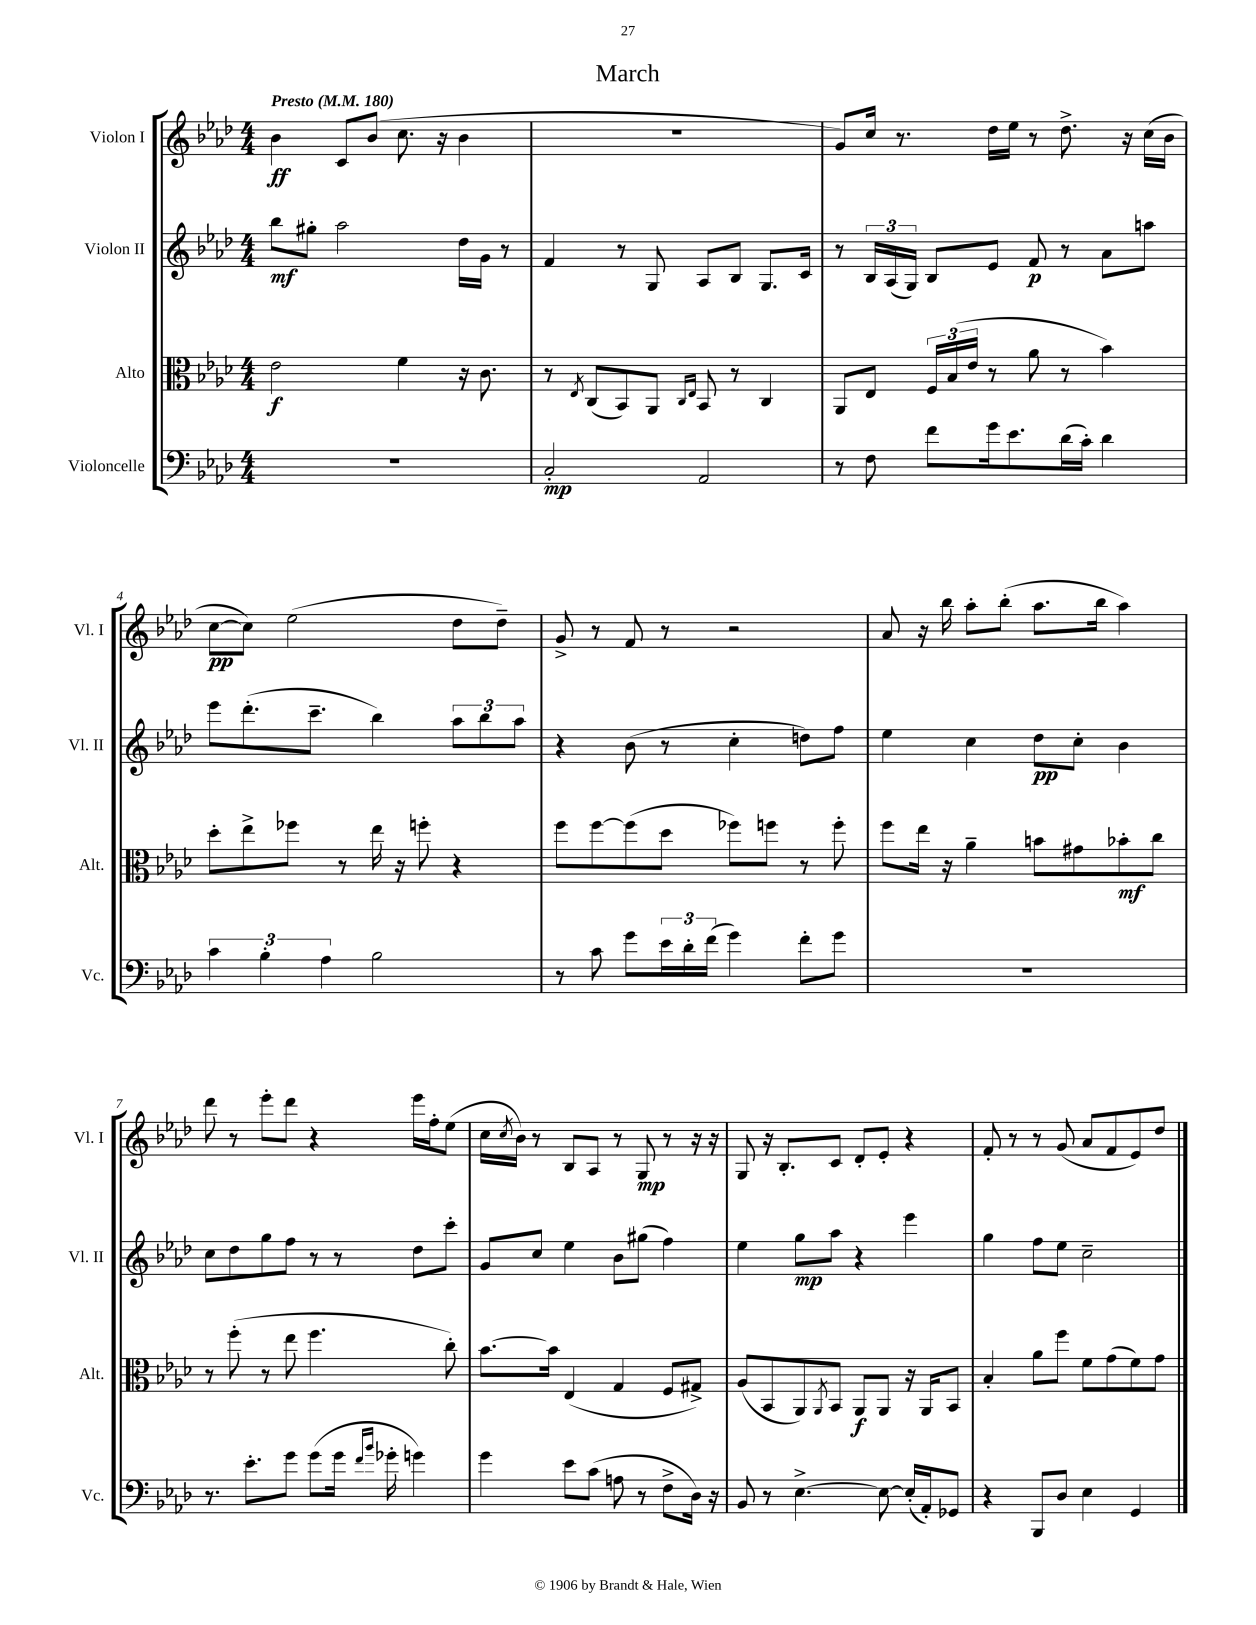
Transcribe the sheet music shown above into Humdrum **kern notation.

**kern	**dynam	**kern	**dynam	**kern	**dynam	**kern	**dynam
*part4	*part4	*part3	*part3	*part2	*part2	*part1	*part1
*staff4	*staff4	*staff3	*staff3	*staff2	*staff2	*staff1	*staff1
*I"Violoncelle	*	*I"Alto	*	*I"Violon II	*	*I"Violon I	*
*I'Vc.	*	*I'Alt.	*	*I'Vl. II	*	*I'Vl. I	*
*clefF4	*	*clefC3	*	*clefG2	*	*clefG2	*
*k[b-e-a-d-]	*	*k[b-e-a-d-]	*	*k[b-e-a-d-]	*	*k[b-e-a-d-]	*
*M4/4	*	*M4/4	*	*M4/4	*	*M4/4	*
*MM180	*	*MM180	*	*MM180	*	*MM180	*
=1	=1	=1	=1	=1	=1	=1	=1
!	!	!	!	!	!	!LO:TX:a:B:t=Presto	!
1r	.	2e-\	f	8bb-\L	mf	4b-\	ff
.	.	.	.	8gg#X'\J	.	.	.
.	.	.	.	2aa-\	.	8c/L	.
.	.	.	.	.	.	(8b-/J	.
.	.	4f\	.	.	.	8.cc\	.
.	.	.	.	.	.	16r	.
.	.	16r	.	16dd-\LL	.	4b-\	.
.	.	8.c\	.	16g\JJ	.	.	.
.	.	.	.	8r	.	.	.
=2	=2	=2	=2	=2	=2	=2	=2
2C'/	mp	8r	.	4f/	.	1r	.
.	.	8qE-/	.	.	.	.	.
.	.	(8C/L	.	.	.	.	.
.	.	8BB-/)	.	8r	.	.	.
.	.	8AA-/J	.	8G/	.	.	.
.	.	16qqC/LL	.	.	.	.	.
.	.	16qqE-/JJ	.	.	.	.	.
2AA-/	.	8BB-/	.	8A-/L	.	.	.
.	.	8r	.	8B-/J	.	.	.
.	.	4C/	.	8.G/L	.	.	.
.	.	.	.	16c/Jk	.	.	.
=3	=3	=3	=3	=3	=3	=3	=3
8r	.	8AA-/L	.	8r	.	8g/L)	.
8F\	.	8E-/J	.	24B-/LL	.	16cc/Jk	.
.	.	.	.	(24A-/	.	.	.
.	.	.	.	.	.	8.r	.
.	.	.	.	24G/JJ)	.	.	.
8f\L	.	24F/LL	.	8B-/L	.	.	.
.	.	(24B-/	.	.	.	.	.
.	.	24e-/JJ	.	.	.	.	.
16g\k	.	8r	.	8e-/J	.	16dd-\LL	.
8.e-\	.	.	.	.	.	16ee-\JJ	.
.	.	8a-\	.	8f/	p	8r	.
(16d-\L	.	8r	.	8r	.	8.dd-^\	.
16c'\JJ)	.	.	.	.	.	.	.
4d-\	.	4b-\)	.	8a-\L	.	.	.
.	.	.	.	.	.	16r	.
.	.	.	.	8aan\J	.	(16cc\LL	.
.	.	.	.	.	.	16b-\JJ	.
!!LO:LB:g=z
=4	=4	=4	=4	=4	=4	=4	=4
6c\	.	8dd-'\L	.	8eee-\L	.	[8cc\L	pp
.	.	8ee-^\	.	(8.ddd-'\	.	8cc\J])	.
6B-'\	.	.	.	.	.	.	.
.	.	8ff-X\J	.	.	.	(2ee-\	.
.	.	.	.	8.ccc~\J	.	.	.
6A-\	.	.	.	.	.	.	.
.	.	8r	.	.	.	.	.
2B-\	.	16ee-\	.	4bb-\)	.	.	.
.	.	16r	.	.	.	.	.
.	.	8ffn'\	.	.	.	.	.
.	.	4r	.	12aa-\L	.	8dd-\L	.
.	.	.	.	12bb-\	.	.	.
.	.	.	.	.	.	8dd-~\J)	.
.	.	.	.	12aa-\J	.	.	.
=5	=5	=5	=5	=5	=5	=5	=5
8r	.	8ff\L	.	4r	.	8g^/	.
8c\	.	[8ff\	.	.	.	8r	.
8g\L	.	(8ff\]	.	(8b-\	.	8f/	.
24e-\L	.	8dd-\J	.	8r	.	8r	.
24d-'\	.	.	.	.	.	.	.
(24f\JJ	.	.	.	.	.	.	.
4g\)	.	8ff-X\L)	.	4cc'\	.	2r	.
.	.	8ffn\J	.	.	.	.	.
8f'\L	.	8r	.	8ddn\L)	.	.	.
8g\J	.	8ff'\	.	8ff\J	.	.	.
=6	=6	=6	=6	=6	=6	=6	=6
1r	.	8ff\L	.	4ee-\	.	8a-/	.
.	.	16ee-\Jk	.	.	.	16r	.
.	.	16r	.	.	.	16bb-\	.
.	.	4a-~\	.	4cc\	.	8aa-'\L	.
.	.	.	.	.	.	(8bb-'\J	.
.	.	8bn\L	.	8dd-\L	pp	8.aa-\L	.
.	.	8g#X\	.	8cc'\J	.	.	.
.	.	.	.	.	.	16bb-\Jk	.
.	.	8b-X'\	mf	4b-\	.	4aa-\)	.
.	.	8cc\J	.	.	.	.	.
!!LO:LB:g=z
=7	=7	=7	=7	=7	=7	=7	=7
8.r	.	8r	.	8cc\L	.	8ddd-\	.
.	.	(8ff'\	.	8dd-\	.	8r	.
8.e-'\L	.	.	.	.	.	.	.
.	.	8r	.	8gg\	.	8eee-'\L	.
8g\J	.	8ee-\	.	8ff\J	.	8ddd-\J	.
(8g\L	.	4.ff\	.	8r	.	4r	.
16g\Jk	.	.	.	8r	.	.	.
16qqf/LL	.	.	.	.	.	.	.
16qqb-/JJ	.	.	.	.	.	.	.
16g-X'\	.	.	.	.	.	.	.
4gn\)	.	.	.	8dd-\L	.	16eee-\LL	.
.	.	.	.	.	.	16ff'\J	.
.	.	8cc'\)	.	8ccc'\J	.	(8ee-\J	.
=8	=8	=8	=8	=8	=8	=8	=8
4g\	.	[8.b-\L	.	8g/L	.	16cc\LL	.
.	.	.	.	.	.	8qcc/	.
.	.	.	.	.	.	16b-\JJ)	.
.	.	.	.	8cc/J	.	8r	.
.	.	16b-\Jk]	.	.	.	.	.
8e-\L	.	(4E-/	.	4ee-\	.	8B-/L	.
(8c\J	.	.	.	.	.	8A-/J	.
8An\	.	4G/	.	8b-\L	.	8r	.
8r	.	.	.	(8gg#X\J	.	8G/	mp
8F^\L	.	8F/L	.	4ff\)	.	8r	.
16D-\Jk)	.	8G#X^/J)	.	.	.	16r	.
16r	.	.	.	.	.	16r	.
=9	=9	=9	=9	=9	=9	=9	=9
8BB-/	.	(8A-/L	.	4ee-\	.	8G/	.
8r	.	8BB-/	.	.	.	16r	.
.	.	.	.	.	.	8.B-'/L	.
[4.E-^\	.	8AA-/)	.	8gg\L	mp	.	.
.	.	8qAA-/	.	.	.	.	.
.	.	8BB-/J	.	8aa-\J	.	8c/J	.
.	.	8AA-/L	f	4r	.	8d-'/L	.
8E-\_	.	8AA-/J	.	.	.	8e-'/J	.
(16E-'/LL]	.	16r	.	4eee-\	.	4r	.
16AA-'/J)	.	16AA-/KL	.	.	.	.	.
8GG-X/J	.	8BB-/J	.	.	.	.	.
=10	=10	=10	=10	=10	=10	=10	=10
4r	.	4B-'/	.	4gg\	.	8f'/	.
.	.	.	.	.	.	8r	.
8BBB-/L	.	8a-\L	.	8ff\L	.	8r	.
8D-/J	.	8ff\J	.	8ee-\J	.	(8g/	.
4E-\	.	8f\L	.	2cc~\	.	8a-/L	.
.	.	(8g\	.	.	.	8f/	.
4GG/	.	8f\)	.	.	.	8e-/)	.
.	.	8g\J	.	.	.	8dd-/J	.
==	==	==	==	==	==	==	==
*-	*-	*-	*-	*-	*-	*-	*-
